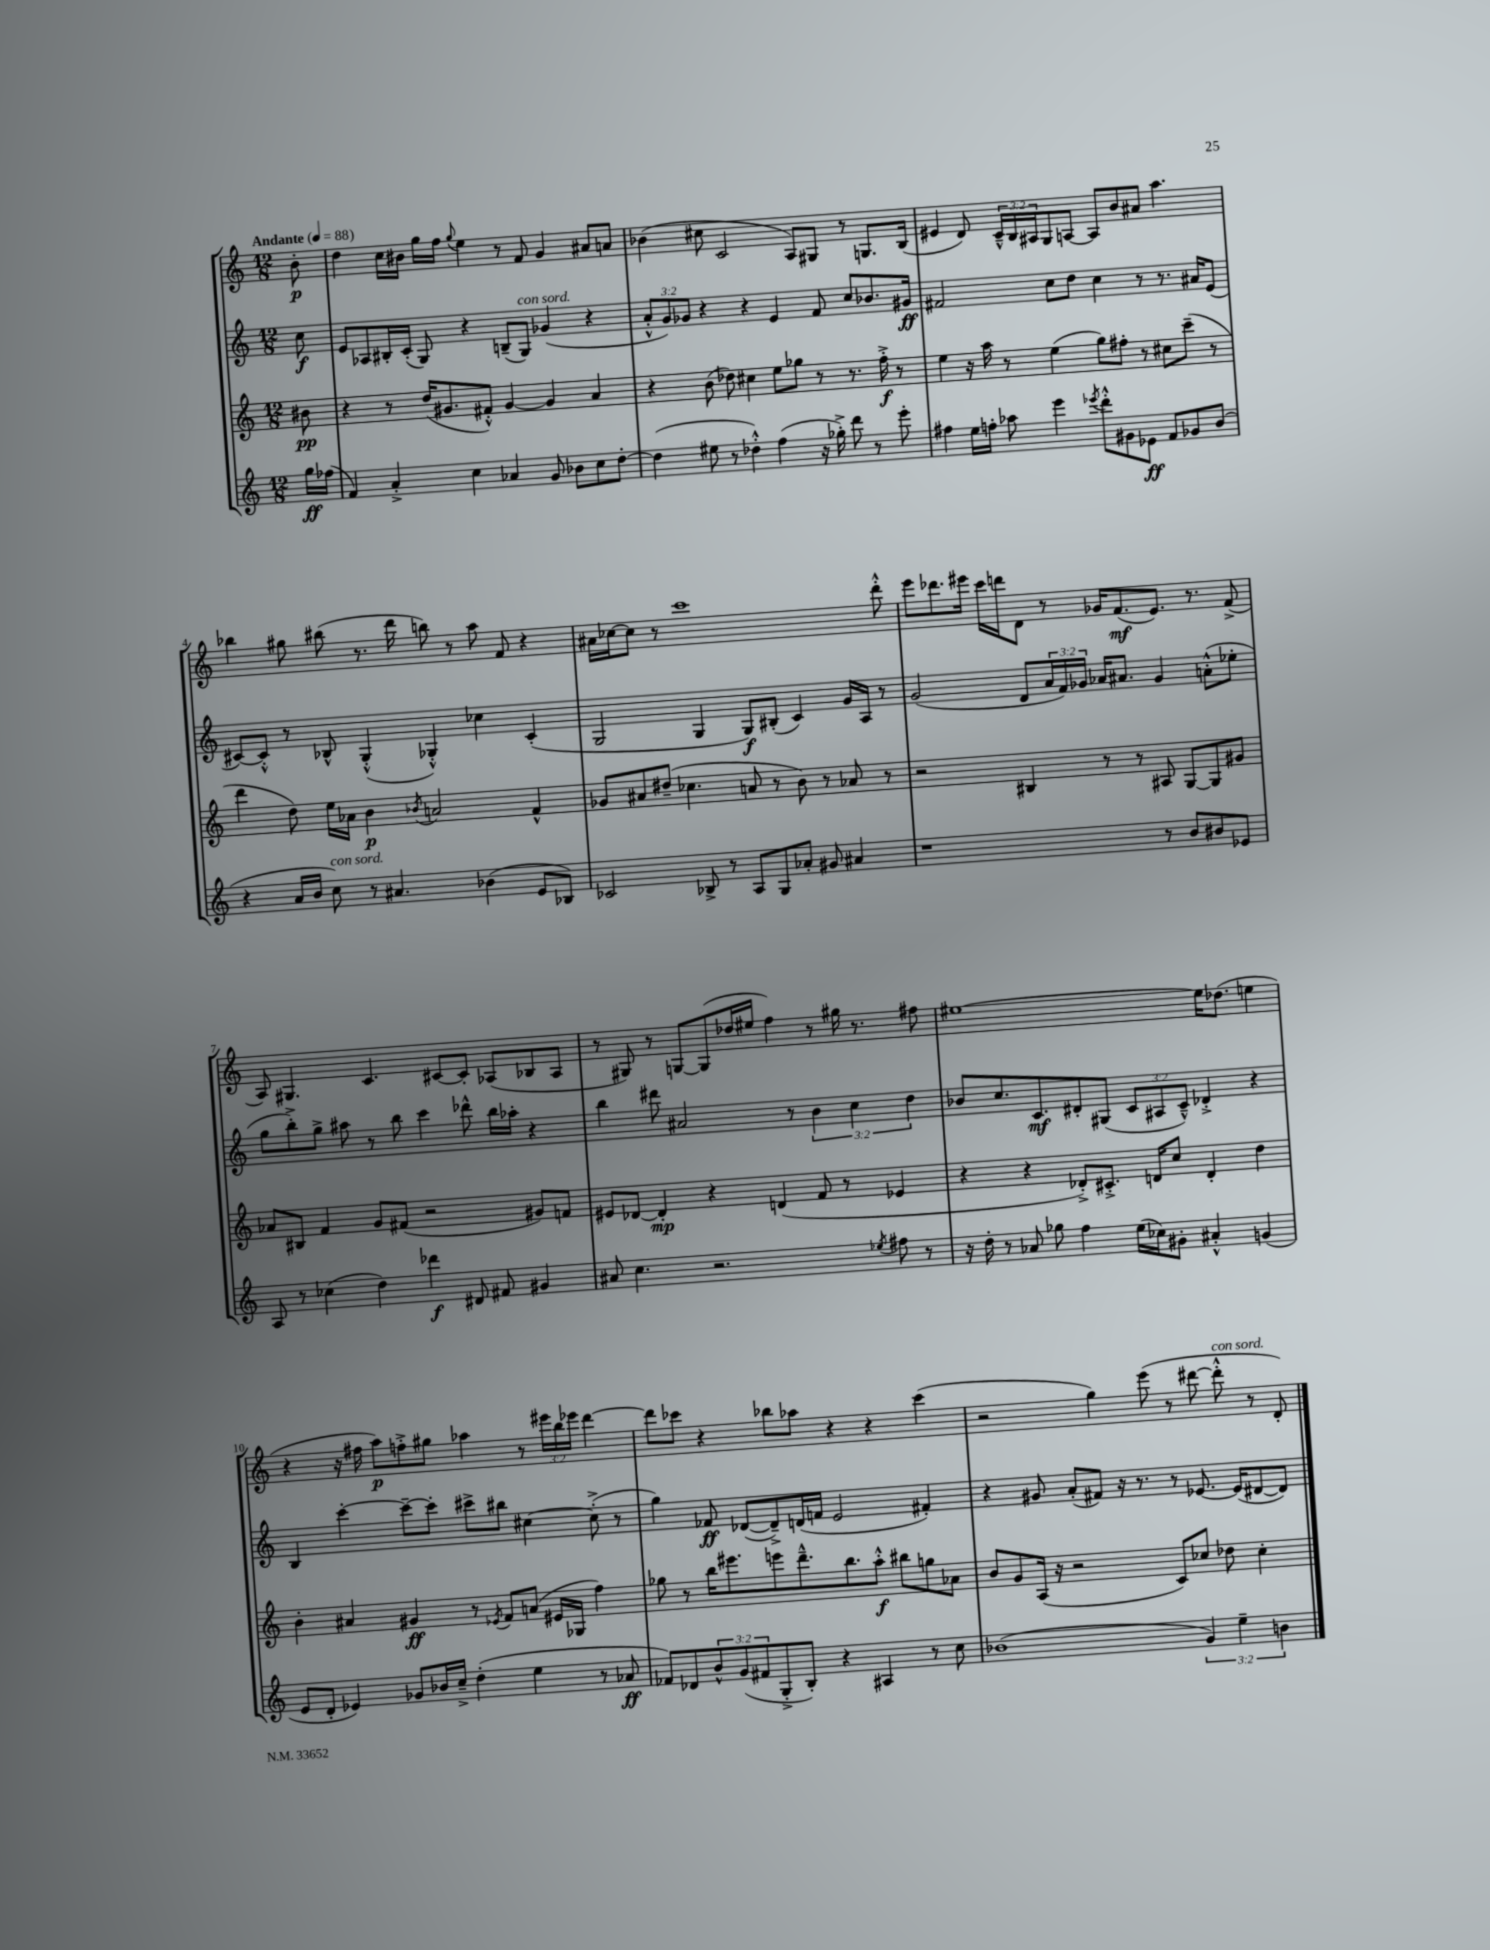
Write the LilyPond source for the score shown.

<<
\new StaffGroup <<
\new Staff = "s0" {
    \clef treble \key c \major \numericTimeSignature \time 12/8 \override Staff.TupletNumber.text = #tuplet-number::calc-fraction-text \partial 8 \tempo "Andante" 4 = 88
    b'8-.\p |
    d''4 c''16 bis'16 g''16 f''16 \appoggiatura { g''8 } e''4 r8 f'8 g'4 ais'8 a'8 |
    bes'4( cis''8 c'2 a8) gis8 r8 g8. b16( |
    eis'4 d'8) \tuplet 3/2 { c'16---^ b16 ais16 } g8 a8~ a8 b'8 ais'8 a''4. |
    bes''4 gis''8 bis''8( r8. d'''16 b''8) r8 a''8 f'8 r4 |
    ais'16 ces''16~ ces''8 r8 c'''1 d'''8-.-^ |
    e'''8 des'''8. eis'''16 c'''16 d'''16 d'8 r8 ges'16 f'8.\mf( e'8.) r8. f'8->( |
    a8) gis4. c'4. cis'8~ cis'8-. aes8( bes8 aes8 |
    r8 gis8) r8 g8~ g8( des''16 eis''16 f''4) r8 gis''16 r8. fis''8 |
    eis''1~ eis''16 des''8.( e''4 |
    r4 r16 fis''16 a''8\p) f''8-.-> gis''8 aes''4 r8 \tuplet 3/2 { eis'''16 b''16 ees'''16 } d'''4~ |
    d'''8 ces'''8 r4 bes''8 aes''8 r4 r4 ces'''4( |
    r2 g''4) e'''8( r8 dis'''8~ dis'''8-.-^^\markup { \italic "con sord." } r8 d'8-.) \bar "|." |
}
\new Staff = "s1" {
    \clef treble \key c \major \numericTimeSignature \time 12/8 \override Staff.TupletNumber.text = #tuplet-number::calc-fraction-text \partial 8
    c''8\f |
    e'8 aes8 bis16-. c'16-.( g8) r4 b8--( g8^\markup { \italic "con sord." }) ges'4( r4 |
    \tuplet 3/2 { a'8-.-^ g'8) ges'8 } r4 r4 e'4 f'8 c''8 bes'8. gis'16\ff |
    fis'2 c''8 d''8 c''4 r8 r8. ais'16 e'8( |
    cis'8~) cis'8-.-^ r8 bes8-^ g4-.-^( ges4-.-^) ces''4 cis'4-.( |
    g2 g4 g8\f) bis8-.( c'4) g'16 a16 r8 |
    g'2( d'8 \tuplet 3/2 { a'16 f'16) ges'16 } aes'16 ais'8. ges'4 a'8-.-^( ees''8-. |
    g''8 b''8-.->) g''8-> ais''8 r8 b''8 c'''4 des'''8-^ b''16 aes''16-. r4 |
    b''4 dis'''8 ais'2 r8 \tuplet 3/2 { b'4 c''4 d''4 } |
    bes'8 c''8. c'8.\mf dis'8-. gis8( \tuplet 3/2 { c'8 ais8 c'8---^) } des'4-.-> r4 |
    b4 c'''4~-. c'''8~-- c'''8-. cis'''8-> bis''8 cis''4~ cis''8-.->( r8 |
    g''4) fes'8\ff des'8~( des'8--->) d'16( f'16 e'2 fis'4-.) |
    r4 gis'8 a'8-.( fis'8) r16 r8. r8 ees'8.~ ees'16( dis'8~ dis'8) \bar "|." |
}
\new Staff = "s2" {
    \clef treble \key c \major \numericTimeSignature \time 12/8 \partial 8
    bis'8\pp |
    r4 r8 d''16( gis'8. fis'8-.-^) gis'4~ gis'4 a'4 |
    r4 b'8( des''8) cis''4 e''8 ges''8 r8 r8. f''16-.->\f r8 |
    e''4 r16 a''16 r8 e''4( g''8) fis''8-. r8 cis''8 c'''8--( r8 |
    d'''4 d''8) e''16 aes'16 b'4\p \acciaccatura { bes'8 } a'2 f'4-^ |
    ges'8 ais'8 dis''8--( ces''4. a'8 r8 b'8) r8 aes'8 r8 |
    r2 bis4 r8 r8 ais8 g8~ g8 gis'8 |
    aes'8 bis8 f'4 g'8 fis'8( r2 gis'8) f'8 |
    eis'8 des'8~ des'4-.\mp r4 d'4( f'8 r8 ees'4 |
    r4 r4 des'8-.->) cis'8.-.-> d'16 c''8 d'4-. d''4 |
    b'4-. ais'4 gis'4\ff r8 \acciaccatura { ees'8 } f'8 a'8( eis'16 ges16 f''4) |
    ges''8 r8 b''16 eis'''8. e'''8 d'''8.---^ b''8. a''8-.-^\f bis''8 g''8 aes'8 |
    b'8 g'8 a16( r16 r2 c'8) ces''8 des''8 ces''4-. \bar "|." |
}
\new Staff = "s3" {
    \clef treble \key c \major \numericTimeSignature \time 12/8 \override Staff.TupletNumber.text = #tuplet-number::calc-fraction-text \partial 8
    g''16\ff fes''16( |
    f'4) a'4-.-> c''4 aes'4 g'8 bes'8 c''8 d''8~-. |
    d''4( eis''8 r8 des''4-.-^) f''4( r16 ges''16-.->) d'''8 r8 e'''8-. |
    fis''4 e''16 f''16-. aes''8 e'''4 \acciaccatura { ees'''8 } d'''8-.-^ gis'8 ees'8\ff f'8 ges'8 b'8( |
    r4 a'16 b'16 c''8^\markup { \italic "con sord." }) r8 ais'4. bes'4( e'8 bes8) |
    ces'2 bes8-> r8 a8 g8 aes'8-. gis'8 ais'4 |
    r1 r8 b'8 bis'8 ees'8 |
    a8 r8 ces''4( d''4) des'''4\f dis'8 fis'8 gis'4 |
    ais'8 c''4. r2. \acciaccatura { ees''8 } fis''8 r8 |
    r16 d''16-. r8 aes'8 ges''8 f''4 e''16( ces''16) gis'8-. ais'4-.-^ g'4( |
    e'8 d'8-. ees'4) ges'8 bes'16 c''16---> d''4-.( e''4 r8 aes'8\ff |
    fes'8) des'8 \tuplet 3/2 { b'8-^ g'8( fis'8 } g8-.-> b8-.) r4 ais4 r8 c''8 |
    bes'1( \tuplet 3/2 { g'4) e''4-- b'4 } \bar "|." |
}
>>
>>
